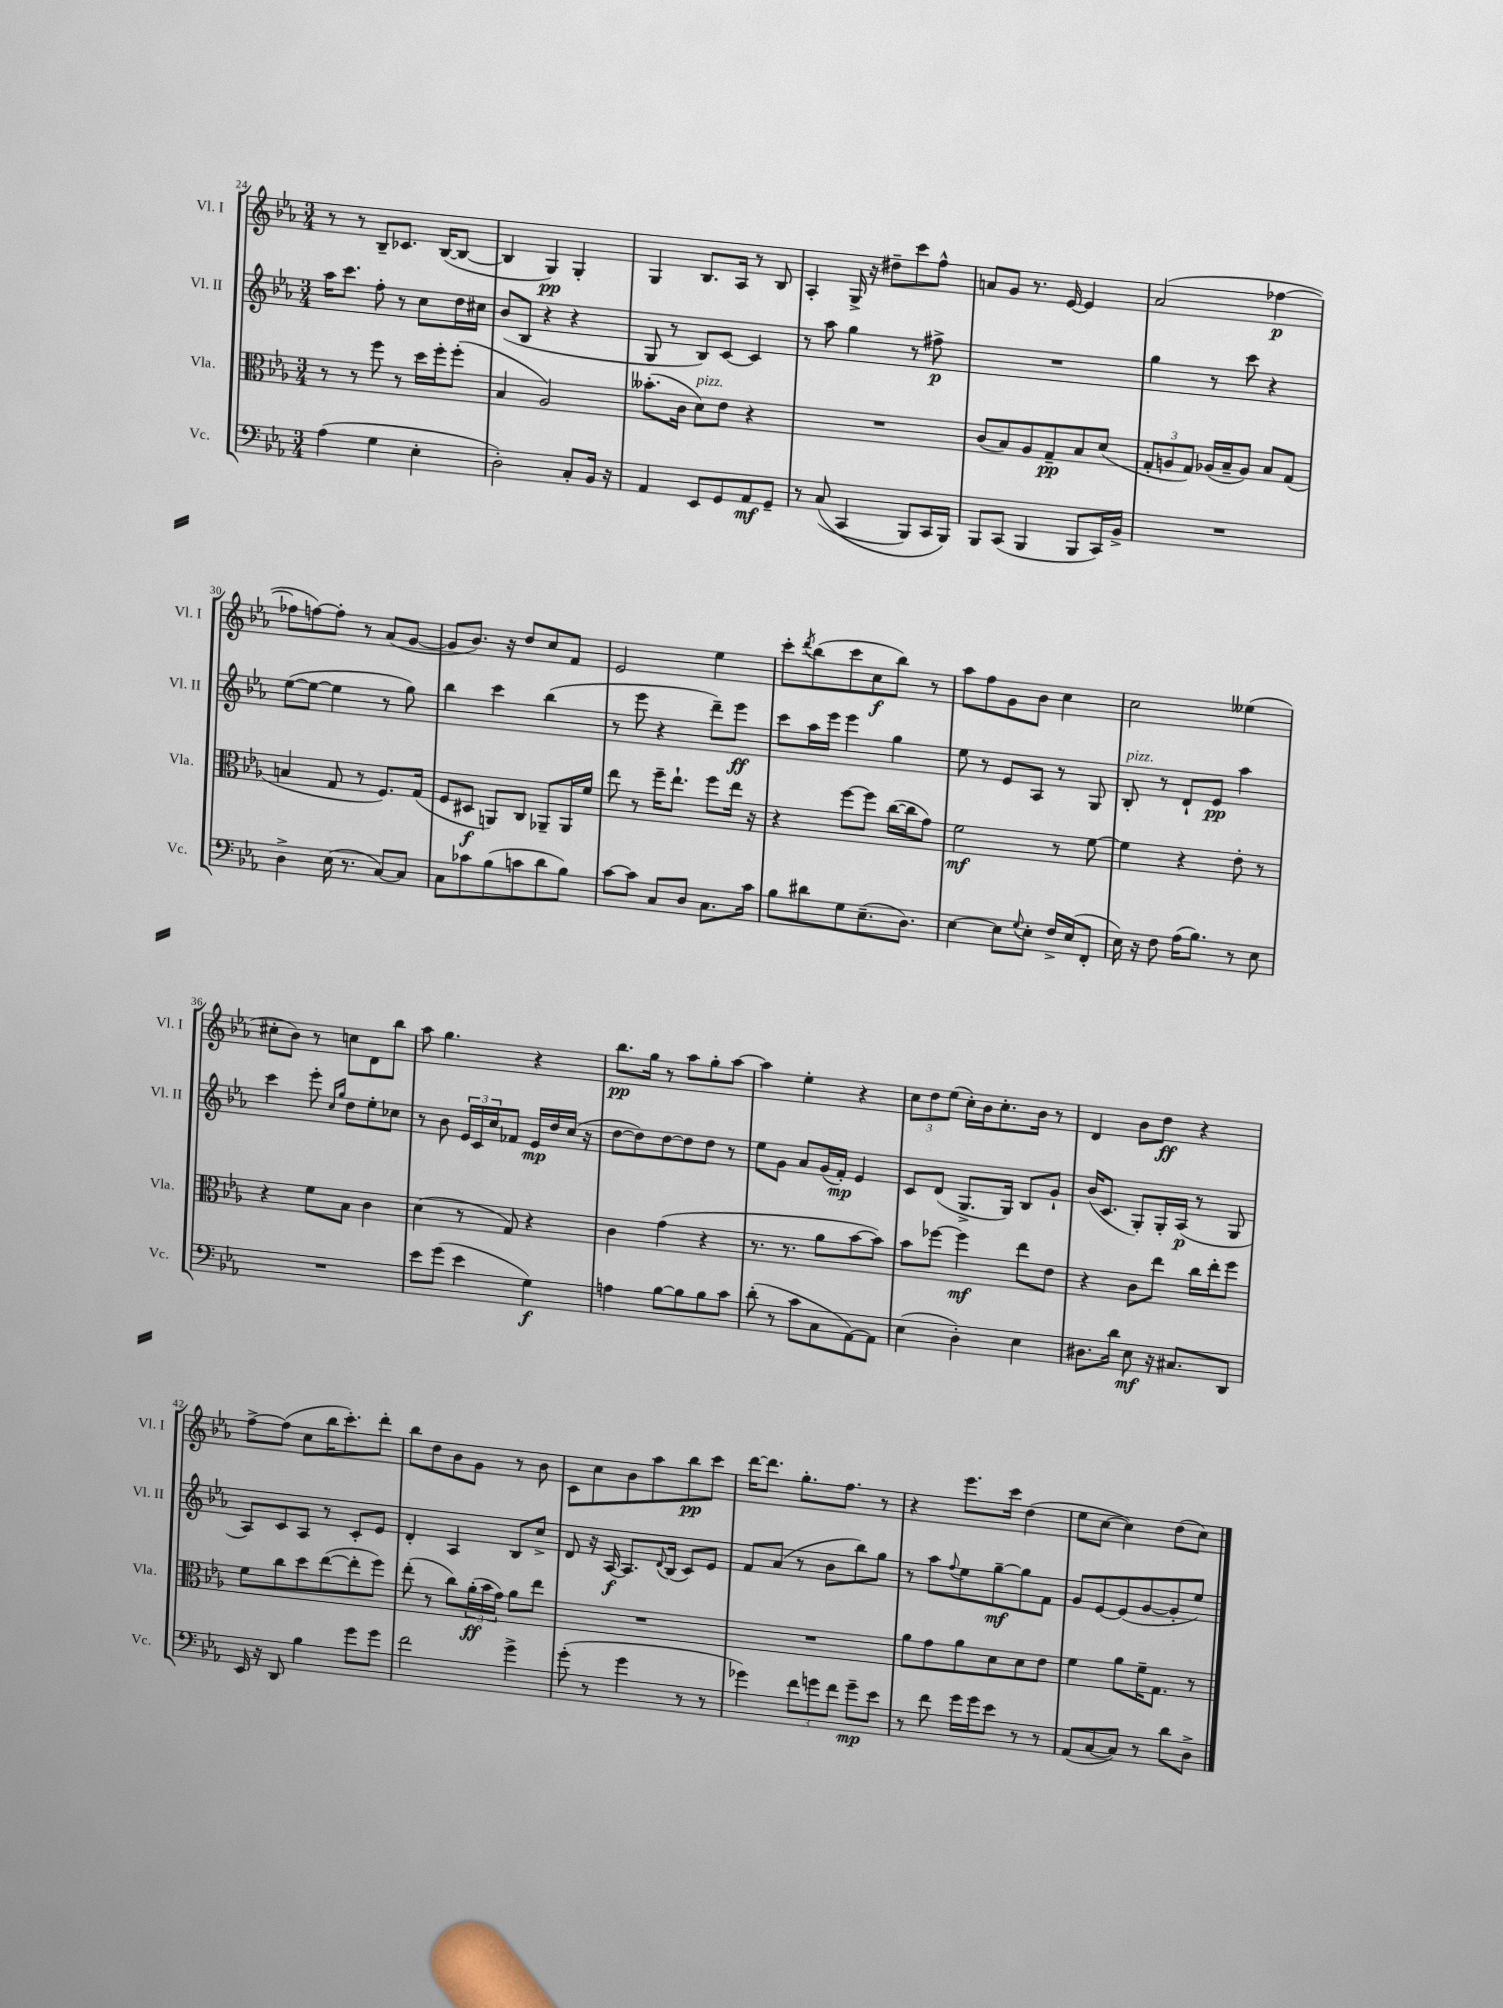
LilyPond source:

<<
\new StaffGroup <<
\new Staff = "s0" \with { instrumentName = "Vl. I" shortInstrumentName = "Vl. I" } {
    \clef treble \key ees \major \numericTimeSignature \time 3/4
    r8 r8 bes8-- ces'8. bes16~( bes8~ |
    bes4 g4\pp) g4-. |
    g4 bes8. aes16 r8 bes8 |
    aes4-. g16-> r16 dis''8-- c'''8 f''8-^ |
    a'8 g'8 r8. ees'16~ ees'4 |
    aes'2( fes''4~\p |
    fes''8 f''8~) f''8-. r8 aes'8( g'8~ |
    g'8 bes'8.) r16 d''8 c''8 f'8 |
    ees'2 ees''4 |
    c'''8-. \acciaccatura { d'''8 } bes''8( c'''8 c''8\f bes''8) r8 |
    aes''8 f''8 g'8 bes'8 c''4 |
    c''2 eeses''4( |
    cis''8-. bes'8) r8 c''8 d'8 bes''8 |
    aes''8 g''4. r4 |
    bes''8.\pp g''16 r8 aes''8 g''8-. aes''8~ |
    aes''4 ees''4-. r4 |
    \tuplet 3/2 { c''8 d''8 ees''8( } c''16-.) bes'16 c''8.-. bes'16 r8 |
    d'4 bes'8 d''8\ff r4 |
    f''8~-> f''8( c''8 bes''16 c'''8.-.) d'''8-. |
    bes''8 d''8 bes'8 g'8 r8 bes'8 |
    c'8 c''8 bes'8 aes''8 bes''8\pp c'''8 |
    d'''16~ d'''8. g''8.-. f''8. r8 |
    r4 ees'''8. c'''16 d''4( |
    ees''8 c''8~ c''4) d''8( c''8) \bar "|." |
}
\new Staff = "s1" \with { instrumentName = "Vl. II" shortInstrumentName = "Vl. II" } {
    \clef treble \key ees \major \numericTimeSignature \time 3/4
    aes''16 c'''8. f''8-. r8 c''8 d''16 cis''16 |
    bes'8( bes8 r4 r4 |
    g8 r8 bes8) c'8~ c'4 |
    r8 aes''8 g''4 r8 fis''8->\p |
    R2. |
    g''4 r8 c'''8 r4 |
    ees''8~( ees''8~ ees''4 r8 g''8) |
    bes''4 c'''4 bes''4( |
    r8 ees'''8 r4 d'''8--) ees'''8\ff |
    c'''8 aes''16 ees'''16 ees'''4 g''4 |
    ees''8 r8 ees'8 aes8 r8 g8 |
    bes8-.^\markup { \italic "pizz." } r8 d'8-! ees'8\pp aes''4 |
    c'''4 ees'''8-. \grace { c''16 g''16 } d''8 ees''8-. ces''8 |
    r8 bes'8 \tuplet 3/2 { ees'16 c'16 c''16 } fes'8 ees'16\mp d''16 c''16( r16 |
    d''8~ d''8) d''8~ d''8 d''8 r8 |
    ees''8 g'8 aes'8 g'16( f'16-.\mp) ees'4 |
    c'8 d'8( g8.-> g16) bes8 g'8-! |
    bes'16( c'8. g8-.) g16-. aes16\p( r8 g8 |
    aes8) c'8 aes8 r8 c'8-. ees'8 |
    d'4-. aes4 bes8 c''8-> |
    d'8 r16 aes16~\f aes8. \appoggiatura { d'8 } bes16( c'8) ees'8 |
    f'8 aes'8( r8 bes'8 bes''8) g''8 |
    r8 aes''8 \appoggiatura { f''8 } ees''8 g''8~--\mf g''8 f'8 |
    g'8 ees'8~ ees'8( g'8~ g'8-. ees''8) \bar "|." |
}
\new Staff = "s2" \with { instrumentName = "Vla." shortInstrumentName = "Vla." } {
    \clef alto \key ees \major \numericTimeSignature \time 3/4
    r8 r8 f''8 r8 d''16 f''16-. f''8-.( |
    bes4 aes2) |
    beses'8.-.( c'16 d'8^\markup { \italic "pizz." }) ees'8 r4 |
    R2. |
    c'8( bes8) aes8 g8--\pp bes8 d'8( |
    \tuplet 3/2 { g8-. a8 g8) } aes16( bes16-- aes8) bes8 g8( |
    b4 g8 r8 f8.) g16( |
    f8 dis8\f a,8) c8 aes,8-- aes,16 f'16 |
    ees''8 r8 f''16-- ees''8.-! f''8 ees''16 r16 |
    r4 f''8~ f''8 c''16~( c''16 g'8) |
    f'2\mf r8 f'8~ |
    f'4 r4 ees'8-. r8 |
    r4 f'8 bes8 c'4 |
    d'4( r8 g8) r4 |
    c'4 g'4( r4 |
    r8. r8. aes'8 bes'8~ bes'8) |
    bes'8 fes''8~ fes''4\mf ees''8 ees'8 |
    r4 c'8 ees''8 c''16 ees''16-. f''8 |
    f'8 c''8 d''8 ees''8~( ees''8-. f''8) |
    ees''8-.( r8 c''8) \tuplet 3/2 { aes'16-.\ff( bes'16 g'16) } aes'8 ees''8 |
    R2. |
    R2. |
    aes'8 g'8 aes'8 d'8 d'8 ees'8 |
    f'4 aes'8 f'16-- g8. r8 \bar "|." |
}
\new Staff = "s3" \with { instrumentName = "Vc." shortInstrumentName = "Vc." } {
    \clef bass \key ees \major \numericTimeSignature \time 3/4
    aes4( g4 ees4-. |
    d2-.) c8-. bes,16 r16 |
    aes,4 ees,8 g,8 aes,8\mf g,8-- |
    r8 c8(\( c,4 bes,,8) c,16 bes,,16\) |
    bes,,8 c,8( bes,,4 bes,,8 c,16) bes,16-> |
    R2. |
    d4-> ees16( r8. c8~) c8 |
    c8 ces'8 bes8( c'8 d'8 bes8) |
    c'8~ c'8 c8 d8 c8. c'16 |
    bes8 dis'8 g8 ees8.--( d8.) |
    ees4~ ees8 \appoggiatura { g8 } ees8-. f16-> ees16( f,8-. |
    ees16) r16 f8 aes16( bes8.) r8 ees8 |
    R2. |
    ees'8 g'8( ees'4 g4\f) |
    a4 bes8~ bes8 bes8 c'8 |
    d'8-.( r8 c'8 c8 aes,8~) aes,8 |
    ees4( d4-.) ees4 |
    dis8. d'16 ees8\mf r16 cis8. d,8 |
    ees,16 r16 d,8 bes4 g'8 g'8 |
    f'2 g'4-> |
    g'8-.( r8 g'4 r8 r8 |
    ges'4) \tuplet 3/2 { f'8 g'8 f'8 } g'8--\mp ees'8 |
    r8 f'8 g'16 g'16 ees'8 r8 r8 |
    aes,8( c8~ c8) r8 d'8 d8-> \bar "|." |
}
>>
>>
\layout { \context { \Score currentBarNumber = #24 } }
